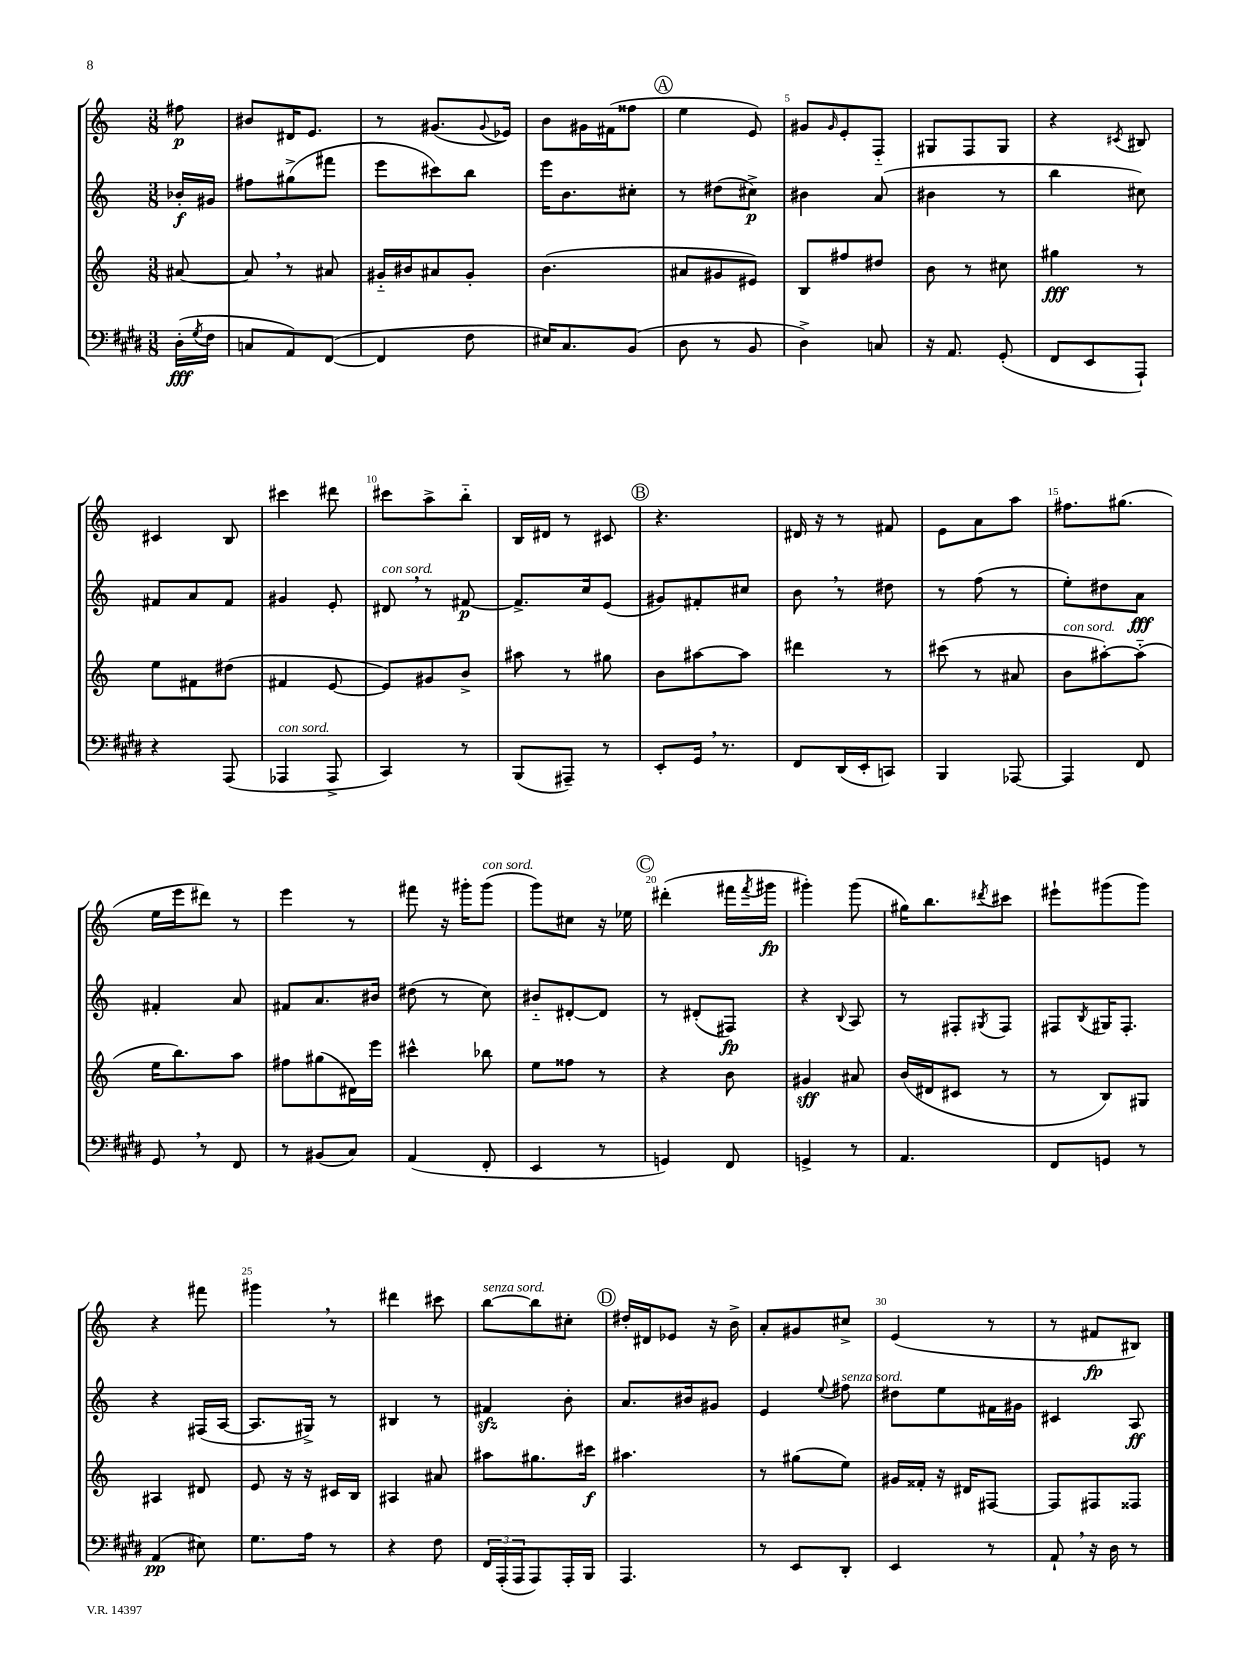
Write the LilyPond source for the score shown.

<<
\new StaffGroup <<
\new Staff = "s0" {
    \clef treble \key c \major \numericTimeSignature \time 3/8 \partial 8
    fis''8\p |
    bis'8 dis'16 e'8. |
    r8 gis'8.( \appoggiatura { gis'8 } ees'16) |
    b'8 gis'16 fis'16( fisis''8 |
    \mark \markup { \circle "A" } e''4 e'8) |
    gis'8 \grace { gis'16 } e'8-. f8-_ |
    gis8 f8 gis8 |
    r4 \acciaccatura { cis'8 } bis8 |
    cis'4 b8 |
    cis'''4 dis'''8 |
    cis'''8 a''8-> b''8-_ |
    b16 dis'16 r8 cis'8 |
    \mark \markup { \circle "B" } r4. |
    dis'16 r16 r8 fis'8 |
    e'8 a'8 a''8 |
    fis''8. gis''8.( |
    e''16 e'''16 dis'''8) r8 |
    e'''4 r8 |
    fis'''8 r16 gis'''16-. gis'''8^\markup { \italic "con sord." }( |
    g'''8) cis''8 r16 ees''16 |
    \mark \markup { \circle "C" } dis'''4-.( fis'''16 \acciaccatura { fis'''8 } gis'''16\fp |
    gis'''4-.) gis'''8( |
    gis''16) b''8. \acciaccatura { dis'''8 } cis'''8 |
    eis'''8-! gis'''8( gis'''8) |
    r4 fis'''8 |
    gis'''4 \breathe r8 |
    dis'''4 cis'''8 |
    b''8~^\markup { \italic "senza sord." } b''8 cis''8-. |
    \mark \markup { \circle "D" } dis''16-. dis'16 ees'8 r16 b'16-> |
    a'8-. gis'8 cis''8-> |
    e'4( r8 |
    r8 fis'8\fp bis8) \bar "|." |
}
\new Staff = "s1" {
    \clef treble \key c \major \numericTimeSignature \time 3/8 \partial 8
    bes'16-.\f gis'16 |
    fis''8 gis''8->( fis'''8 |
    e'''8 cis'''8) b''8 |
    e'''16 b'8. cis''8-. |
    \mark \markup { \circle "A" } r8 dis''8( cis''8->\p) |
    bis'4 a'8( |
    bis'4 r8 |
    b''4 cis''8) |
    fis'8 a'8 fis'8 |
    gis'4 e'8-. |
    dis'8^\markup { \italic "con sord." } \breathe r8 fis'8~\p |
    fis'8.-> c''16 e'8( |
    \mark \markup { \circle "B" } gis'8) fis'8-. cis''8 |
    b'8 \breathe r8 dis''8 |
    r8 f''8( r8 |
    e''8-.) dis''8 a'8\fff |
    fis'4-. a'8 |
    fis'8 a'8. bis'16 |
    dis''8( r8 c''8) |
    bis'8-_ dis'8~-. dis'8 |
    \mark \markup { \circle "C" } r8 dis'8-.( fis8\fp) |
    r4 \appoggiatura { b8 } a8 |
    r8 fis8-. \acciaccatura { gis8 } fis8 |
    fis8 \acciaccatura { b8 } gis16 fis8.-. |
    r4 fis16( a16~ |
    a8. gis16->) r8 |
    bis4 r8 |
    fis'4\sfz b'8-. |
    \mark \markup { \circle "D" } a'8. bis'16 gis'8 |
    e'4 \appoggiatura { e''8 } fis''8^\markup { \italic "senza sord." } |
    dis''8 e''8 fis'16 gis'16 |
    cis'4 a8\ff \bar "|." |
}
\new Staff = "s2" {
    \clef treble \key c \major \numericTimeSignature \time 3/8 \partial 8
    ais'8~ |
    ais'8 \breathe r8 ais'8 |
    gis'16-_ bis'16 ais'8 gis'8-. |
    b'4.( |
    \mark \markup { \circle "A" } ais'8 gis'8 eis'8) |
    b8 fis''8 dis''8 |
    b'8 r8 cis''8 |
    gis''4\fff r8 |
    e''8 fis'8 dis''8( |
    fis'4 e'8~ |
    e'8) gis'8 b'8-> |
    ais''8 r8 gis''8 |
    \mark \markup { \circle "B" } b'8 ais''8~ ais''8 |
    dis'''4 r8 |
    cis'''8( r8 ais'8 |
    b'8^\markup { \italic "con sord." } ais''8~-.) ais''8-_( |
    e''16 b''8.) a''8 |
    fis''8 gis''8( dis'16) e'''16 |
    cis'''4-^ bes''8 |
    e''8 fisis''8 r8 |
    \mark \markup { \circle "C" } r4 b'8 |
    gis'4\sff ais'8 |
    b'16( dis'16 cis'8 r8 |
    r8 b8) gis8 |
    ais4 dis'8 |
    e'8 r16 r16 cis'16 b16 |
    ais4 ais'8 |
    ais''8 gis''8. cis'''16\f |
    \mark \markup { \circle "D" } ais''4. |
    r8 gis''8( e''8) |
    gis'16 fisis'16-. r16 dis'16 fis8~ |
    fis8 fis8 fisis8 \bar "|." |
}
\new Staff = "s3" {
    \clef bass \key e \major \numericTimeSignature \time 3/8 \partial 8
    dis16-.\fff( \acciaccatura { gis8 } fis16 |
    c8 a,8) fis,8~( |
    fis,4 fis8 |
    eis16) cis8. b,8( |
    \mark \markup { \circle "A" } dis8 r8 b,8 |
    dis4->) c8 |
    r16 a,8. gis,8-.( |
    fis,8 e,8 a,,8-!) |
    r4 a,,8( |
    aes,,4^\markup { \italic "con sord." } aes,,8-> |
    cis,4) r8 |
    b,,8( ais,,8--) r8 |
    \mark \markup { \circle "B" } e,8-. gis,16 \breathe r8. |
    fis,8 dis,16( e,16-. c,8) |
    b,,4 aes,,8~ |
    aes,,4 fis,8 |
    gis,8 \breathe r8 fis,8 |
    r8 bis,8( cis8) |
    a,4( fis,8-. |
    e,4 r8 |
    \mark \markup { \circle "C" } g,4) fis,8 |
    g,4-> r8 |
    a,4. |
    fis,8 g,8 r8 |
    a,4\pp( eis8) |
    gis8. a16 r8 |
    r4 fis8 |
    \tuplet 3/2 { fis,16 a,,16-.( a,,16 } a,,8) a,,16-. b,,16 |
    \mark \markup { \circle "D" } a,,4. |
    r8 e,8 dis,8-. |
    e,4 r8 |
    a,8-! \breathe r16 dis16 r8 \bar "|." |
}
>>
>>
\layout { \context { \Score \override BarNumber.break-visibility = ##(#f #t #t) barNumberVisibility = #(every-nth-bar-number-visible 5) } }
